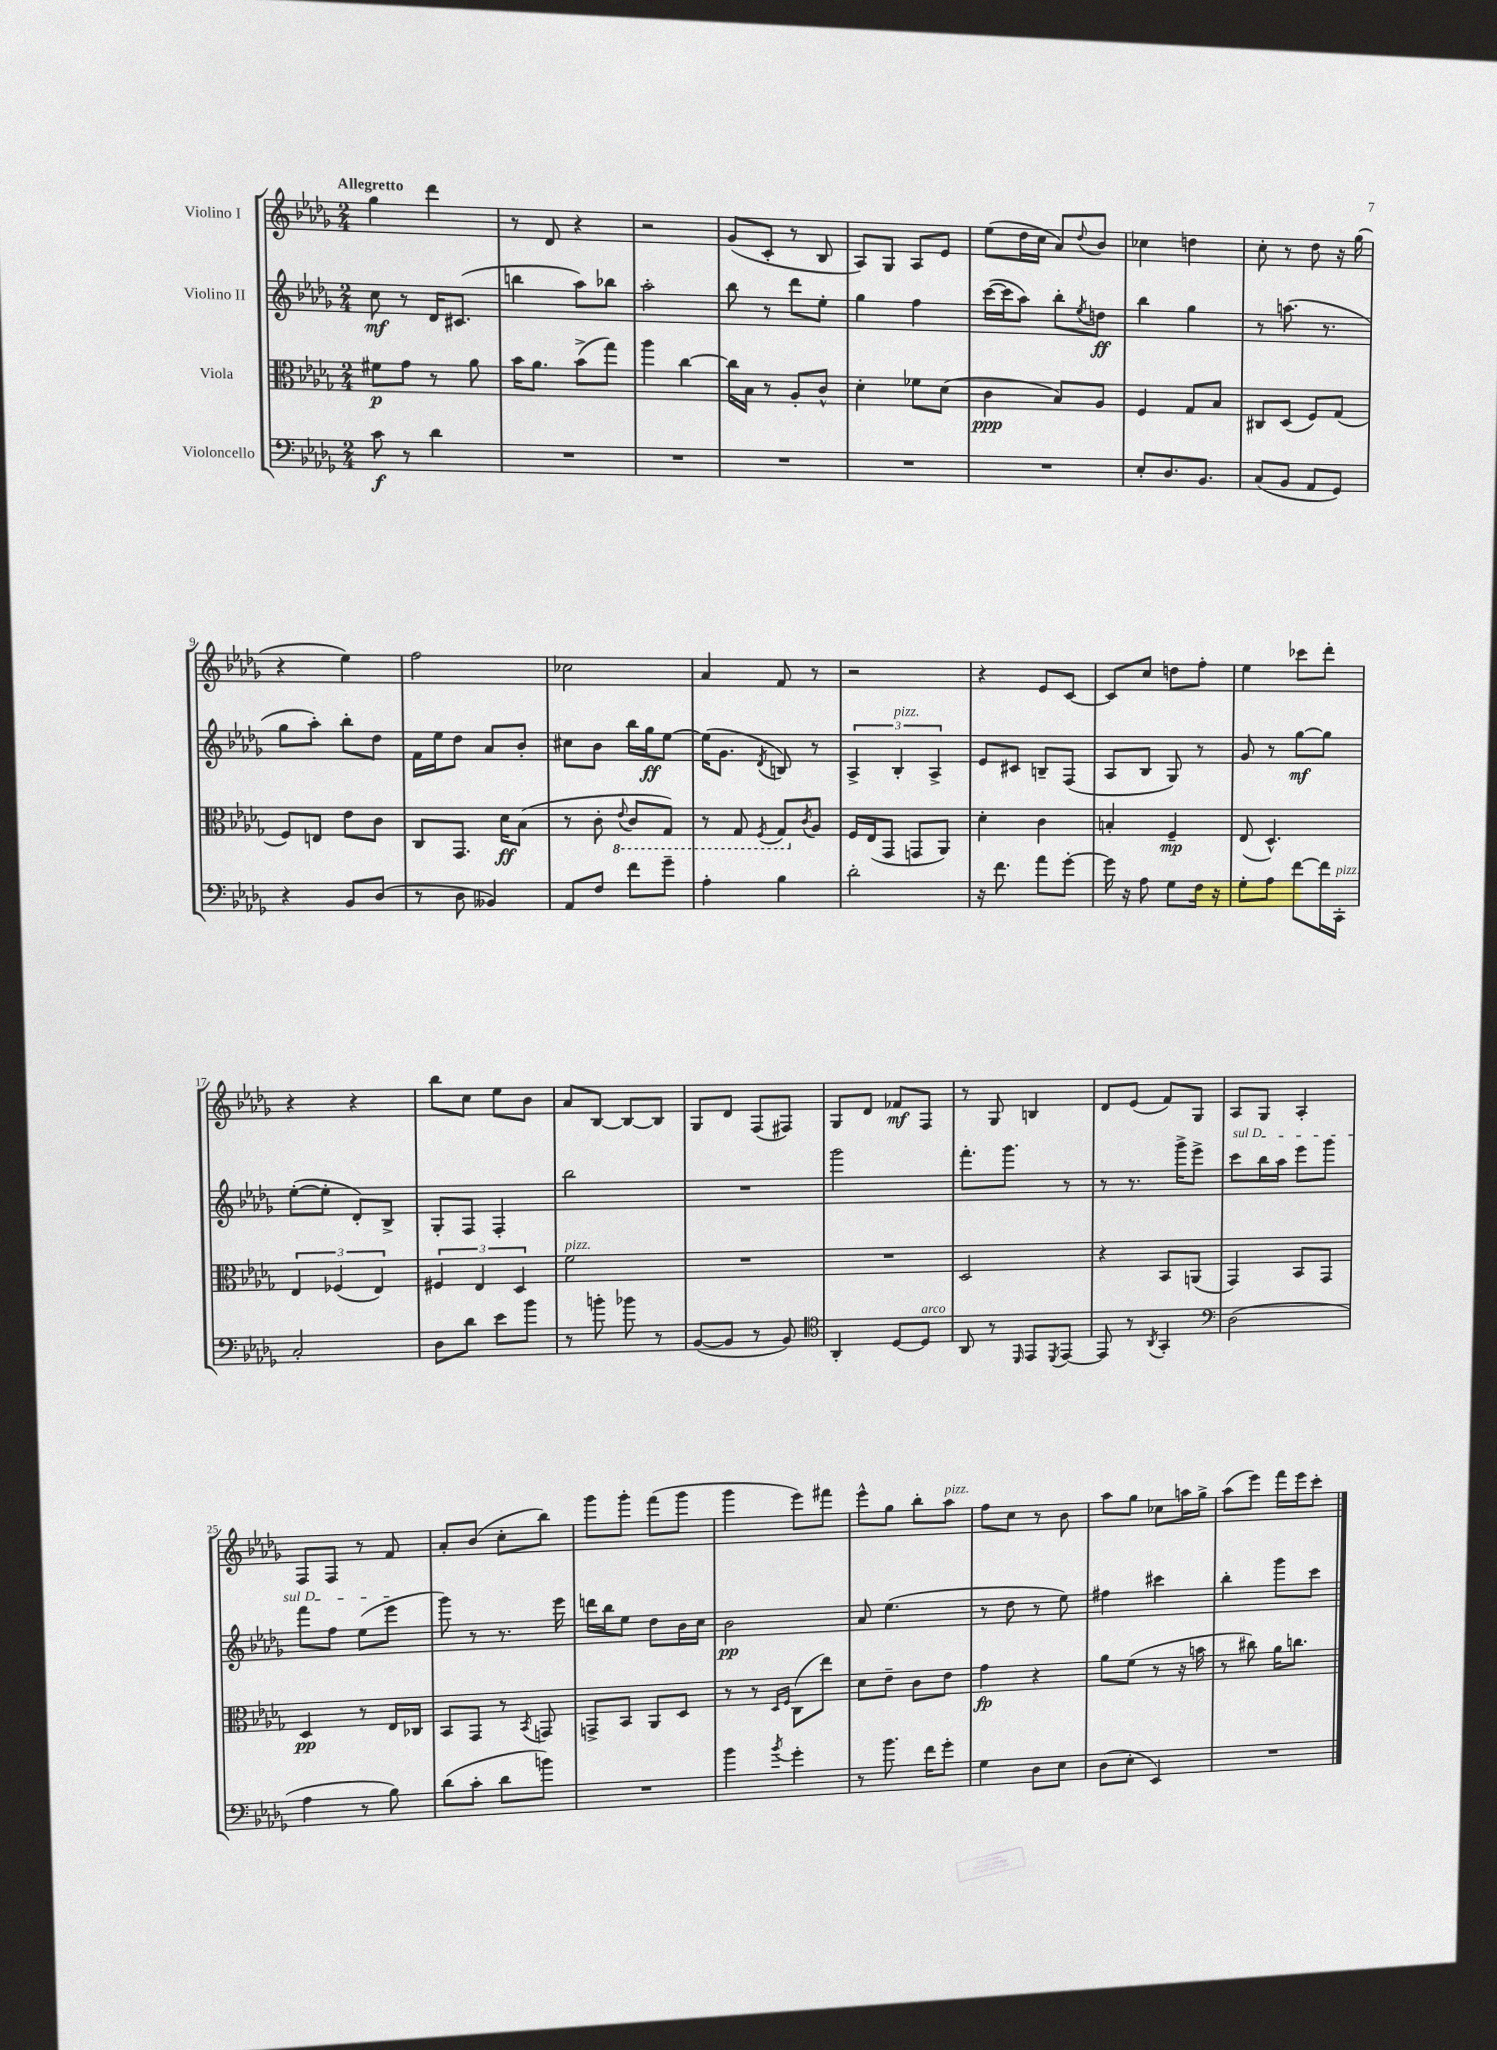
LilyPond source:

<<
\new StaffGroup <<
\new Staff = "s0" \with { instrumentName = "Violino I" } {
    \clef treble \key des \major \numericTimeSignature \time 2/4 \tempo "Allegretto"
    ges''4 des'''4 |
    r8 des'8 r4 |
    r2 |
    ges'8( c'8-. r8 bes8 |
    aes8) ges8 aes8 ees'8 |
    ees''8( des''16 c''16 aes'8) \appoggiatura { des''8 } bes'8 |
    ces''4 d''4 |
    c''8-. r8 des''8 r16 ges''16( |
    r4 ees''4) |
    f''2 |
    ces''2 |
    aes'4 f'8 r8 |
    r2 |
    r4 ees'8 c'8~ |
    c'8 c''8 d''8 f''8-. |
    ees''4 ces'''8 des'''8-. |
    r4 r4 |
    bes''8 c''8 ees''8 bes'8 |
    aes'8 bes8~ bes8~ bes8 |
    ges8 des'8 f8( fis8) |
    ges8 des'8 fes'8\mf f8 |
    r8 ges8 b4 |
    des'8 ees'8( f'8) ges8 |
    aes8 ges8 aes4-. |
    f8 f8 r8 f'8 |
    aes'8-. bes'8( c''8-. bes''8) |
    ges'''8 ges'''8-. f'''8( ges'''8 |
    ges'''4 ees'''8) fis'''8 |
    ees'''8-^ ges''8 bes''8-. aes''8^\markup { \italic "pizz." } |
    f''8 c''8 r8 bes'8 |
    aes''8 ges''8 ces''8 a''16 ges''16-> |
    aes''8( ees'''8) f'''16 ees'''16 c'''8-. \bar "|." |
}
\new Staff = "s1" \with { instrumentName = "Violino II" } {
    \clef treble \key des \major \numericTimeSignature \time 2/4
    c''8\mf r8 des'16 cis'8.( |
    b''4 aes''8) bes''8 |
    aes''2-. |
    bes''8 r8 des'''8 ees''8-. |
    ges''4 f''4 |
    c'''16~( c'''16 aes''8) bes''8-. \acciaccatura { ees''8 } d''8\ff |
    bes''4 ges''4 |
    r8 a''8.( r8. |
    ges''8 aes''8-.) bes''8-. des''8 |
    f'16 ees''16 des''8 aes'8 bes'8-. |
    cis''8 bes'8 bes''16 ges''16\ff ees''8~ |
    ees''16( ges'8. \acciaccatura { des'8 } b8) r8 |
    \tuplet 3/2 { aes4-> bes4-.^\markup { \italic "pizz." } aes4-> } |
    ees'8 cis'8 b8-- f8( |
    aes8 bes8 ges8) r8 |
    ges'8 r8 ges''8~\mf ges''8 |
    ees''8~-.( ees''8-. des'8-.) bes8-> |
    ges8-. f8 f4-. |
    bes''2 |
    R2 |
    ges'''2 |
    f'''8.-. ges'''8. r8 |
    r8 r8. ges'''16-> ees'''8-> |
    \once \override TextSpanner.bound-details.left.text = \markup { \italic "sul D" } c'''8\startTextSpan bes''16 aes''16 ees'''8 ges'''8 |
    f'''8 f''8 ees''8( ees'''8\stopTextSpan |
    ges'''8) r8 r8. ees'''16 |
    d'''16 bes''16 ees''8 des''8 bes'16 c''16 |
    bes'2\pp |
    aes'8 ees''4.( |
    r8 des''8 r8 ees''8) |
    fis''4 cis'''4 |
    bes''4-. ges'''8 c'''8 \bar "|." |
}
\new Staff = "s2" \with { instrumentName = "Viola" } {
    \clef alto \key des \major \numericTimeSignature \time 2/4
    fis'8\p ges'8 r8 aes'8 |
    bes'16 aes'8. bes'8->( ges''8) |
    aes''4 c''4~ |
    c''16 bes16 r8 aes8-. c'8-^ |
    des'4-. fes'8 des'8( |
    c'4\ppp bes8) aes8 |
    f4 ges8 bes8 |
    cis8 des8( f8) ges8( |
    f8) e8 ees'8 c'8 |
    c8 ges,8. des'16\ff bes8( |
    r8 c'8-. \ottava #-1 \appoggiatura { ees8 } c8 ges,8) |
    r8 ges,8 \acciaccatura { f,8 } ges,8 \ottava #0 \acciaccatura { c'8 } aes8 |
    f16 ees16( ges,8 g,8 aes,8) |
    des'4-. c'4 |
    b4-. f4--\mp |
    ees8( des4.-^) |
    \tuplet 3/2 { ees4 fes4( ees4) } |
    \tuplet 3/2 { fis4 ees4 des4 } |
    f'2^\markup { \italic "pizz." } |
    R2 |
    R2 |
    des2 |
    r4 bes,8 a,8( |
    ges,4) bes,8 ges,8 |
    des4\pp r8 ees16 ces16 |
    bes,8 ges,8 r8 \acciaccatura { bes,8 } g,8 |
    g,8-> bes,8 aes,8 des8 |
    r8 r8 \grace { des16 f16 } c8( ees''8) |
    des'8 ees'8-- c'8 ees'8 |
    ges'4\fp r4 |
    aes'8 f'8( r8 r16 b'16 |
    r8 cis''8) aes'16 c''8. \bar "|." |
}
\new Staff = "s3" \with { instrumentName = "Violoncello" } {
    \clef bass \key des \major \numericTimeSignature \time 2/4
    c'8\f r8 des'4 |
    R2 |
    R2 |
    R2 |
    R2 |
    R2 |
    ees8-. des8. bes,8. |
    c8( bes,8 aes,8 ges,8) |
    r4 bes,8 des8( |
    r8 des8 beses,4) |
    aes,8 f8 f'8 ges'8-- |
    aes4-. bes4 |
    des'2-. |
    r16 f'8. aes'8 ges'8~-. |
    ges'16 r16 aes8 ges8 f16 r16 |
    ges8-. aes8 f'8~ f'16 c,16-.^\markup { \italic "pizz." } |
    c2-. |
    des8 des'8 ees'8 bes'8 |
    r8 b'8-. bes'8 r8 |
    bes,8~( bes,8 r8 bes,8) |
    \clef tenor aes,4-. des8~ des8^\markup { \italic "arco" } |
    aes,8 r8 \grace { des,16 } ees,8 \acciaccatura { des,8 } ees,8~ |
    ees,8 r8 \acciaccatura { aes,8 } ges,4-. |
    \clef bass des2( |
    aes4 r8 bes8) |
    des'8( c'8-. des'8 b'8) |
    R2 |
    bes'4 \acciaccatura { bes'8 } ges'4-. |
    r8 bes'8. f'16 ges'8-. |
    ges4 des8 ees8 |
    des8( ees8-. ees,4) |
    R2 \bar "|." |
}
>>
>>
